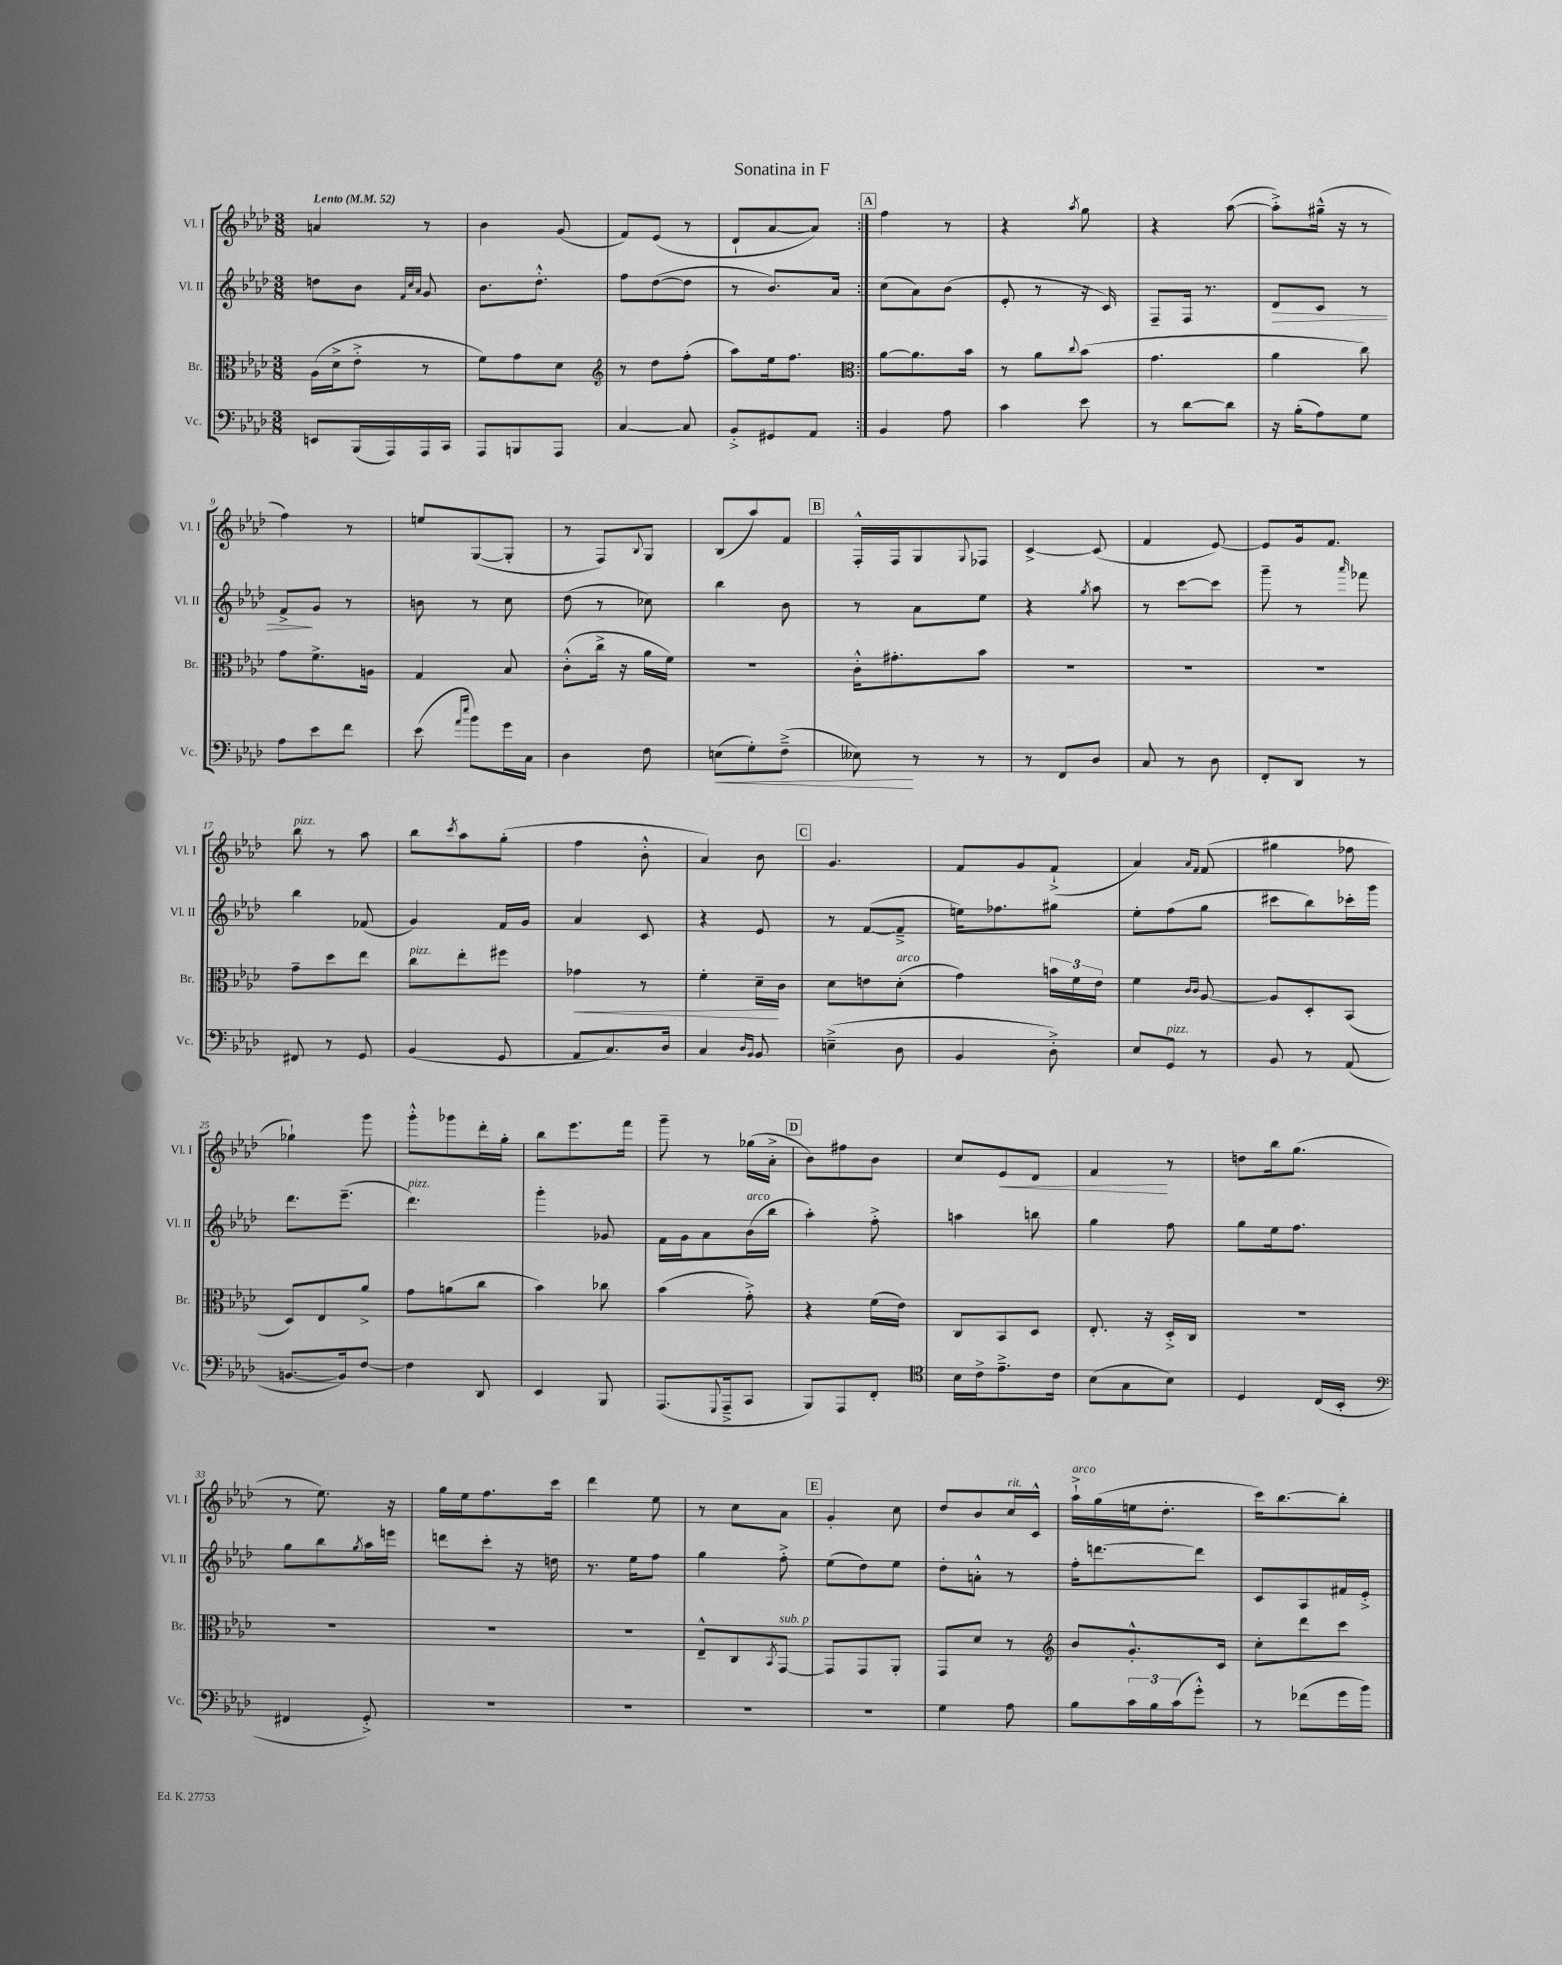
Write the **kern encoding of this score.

**kern	**dynam	**kern	**dynam	**kern	**dynam	**kern	**dynam
*part4	*part4	*part3	*part3	*part2	*part2	*part1	*part1
*staff4	*staff4	*staff3	*staff3	*staff2	*staff2	*staff1	*staff1
*I"Vc.	*	*I"Br.	*	*I"Vl. II	*	*I"Vl. I	*
*I'Vc.	*	*I'Br.	*	*I'Vl. II	*	*I'Vl. I	*
*clefF4	*	*clefC3	*	*clefG2	*	*clefG2	*
*k[b-e-a-d-]	*	*k[b-e-a-d-]	*	*k[b-e-a-d-]	*	*k[b-e-a-d-]	*
*M3/8	*	*M3/8	*	*M3/8	*	*M3/8	*
*MM52	*	*MM52	*	*MM52	*	*MM52	*
=1	=1	=1	=1	=1	=1	=1	=1
!	!	!	!	!	!	!LO:TX:a:B:t=Lento	!
8EEn/L	.	(16A-\LL	.	8ddn\L	.	4an/	.
.	.	16d-^\J	.	.	.	.	.
(16BBB-/L	.	8e-'^\J	.	8b-\J	.	.	.
16AAA-/)	.	.	.	.	.	.	.
.	.	.	.	32qqf/LLL	.	.	.
.	.	.	.	32qqcc/	.	.	.
.	.	.	.	32qqa-/JJJ	.	.	.
16AAA-/	.	8r	.	8g/	.	8r	.
16CC/JJ	.	.	.	.	.	.	.
=2	=2	=2	=2	=2	=2	=2	=2
8AAA-/L	.	8f\L)	.	8.b-\L	.	4b-\	.
8BBBn/	.	8g\	.	.	.	.	.
.	.	.	.	8.dd-'^^\J	.	.	.
8AAA-/J	.	8d-\J	.	.	.	(8g/	.
=3	=3	=3	=3	=3	=3	=3	=3
*	*	*clefG2	*	*	*	*	*
[4C/	.	8r	.	8ff\L	.	8f/L)	.
.	.	8dd-\L	.	([8dd-\	.	(8e-/J	.
8C/]	.	(8ff'\J	.	8dd-\J]	.	8r	.
=4	=4	=4	=4	=4	=4	=4	=4
8BB-'^/L	.	8aa-\L)	.	8r	.	8d-`/L	.
8GG#X/	.	16ee-\k	.	8.b-/L)	.	[8a-/	.
.	.	8.ff\J	.	.	.	.	.
8AA-/J	.	.	.	.	.	8a-/J])	.
.	.	.	.	16a-/Jk	.	.	.
!!LO:REH:place=s1:t=A
=5:|!	=5:|!	=5:|!	=5:|!	=5:|!	=5:|!	=5:|!	=5:|!
*	*	*clefC3	*	*	*	*	*
4BB-/	.	[8a-\L	.	(8cc\L	.	4ff\	.
.	.	8.a-\]	.	8a-\)	.	.	.
8A-\	.	.	.	(8b-\J	.	8r	.
.	.	16b-\Jk	.	.	.	.	.
=6	=6	=6	=6	=6	=6	=6	=6
4c\	.	8r	.	8e-'/	.	4r	.
.	.	8a-\L	.	8r	.	.	.
.	.	8qqcc/	.	.	.	8qaa-/	.
8e-\	.	(8b-\J	.	16r	.	8gg\	.
.	.	.	.	16c/)	.	.	.
=7	=7	=7	=7	=7	=7	=7	=7
8r	.	4.g\	.	8F~/L	.	4r	.
[8d-\L	.	.	.	16F/Jk	.	.	.
.	.	.	.	8.r	.	.	.
8d-\J]	.	.	.	.	.	([8aa-\	.
=8	=8	=8	=8	=8	=8	=8	=8
!	!	!	!	!	!LO:HP:b	!	!
16r	.	4a-\	.	8d-/L	>	8aa-'^\L])	.
(16B-'\KL	.	.	.	.	.	.	.
8A-\)	.	.	.	8c/J	.	(16gg#X~^^\Jk	.
.	.	.	.	.	.	16r	.
8G\J	.	8cc\)	.	8r	.	8r	.
!!LO:LB:g=z
=9	=9	=9	=9	=9	=9	=9	=9
8A-\L	.	8g\L	.	8f^/L	.	4ff\)	.
8e-\	.	8.f^\	.	8g/J	]	.	.
8f\J	.	.	.	8r	.	8r	.
.	.	16An\Jk	.	.	.	.	.
=10	=10	=10	=10	=10	=10	=10	=10
(8e-\	.	4G/	.	8bn\	.	8een/L	.
16qqa-/LL	.	.	.	.	.	.	.
16qqee-/JJ	.	.	.	.	.	.	.
8b-\L)	.	.	.	8r	.	([8G/	.
16g\L	.	8B-/	.	8cc\	.	8G'/J]	.
16C\JJ	.	.	.	.	.	.	.
=11	=11	=11	=11	=11	=11	=11	=11
4D-\	.	(8c'^^\L	.	(8dd-\	.	8r	.
.	.	16cc^\Jk	.	8r	.	8F/L)	.
.	.	16r	.	.	.	.	.
.	.	.	.	.	.	8qqB-/	.
8F\	.	16a-\LL	.	8cc-X\)	.	8G/J	.
.	.	16f\JJ)	.	.	.	.	.
=12	=12	=12	=12	=12	=12	=12	=12
!	!LO:HP:b	!	!	!	!	!	!
(8En\L	<	4.r	.	4bb-\	.	(8B-/L	.
8G'\)	.	.	.	.	.	8aa-/)	.
(8F~^\J	.	.	.	8b-\	.	8f/J	.
!!LO:REH:place=s1:t=B
=13	=13	=13	=13	=13	=13	=13	=13
8E--X\)	.	16c'^^\KL	.	8r	.	16F'^^/LL	.
.	.	8.g#X'\	.	.	.	16F/J	.
8r	[	.	.	8a-\L	.	8G/	.
.	.	.	.	.	.	8qqG/	.
8r	.	8b-\J	.	8ee-\J	.	8F-X/J	.
=14	=14	=14	=14	=14	=14	=14	=14
8r	.	4.r	.	4r	.	[4c^/	.
8FF/L	.	.	.	.	.	.	.
.	.	.	.	8qgg/	.	.	.
8D-/J	.	.	.	8aa-\	.	(8c/]	.
=15	=15	=15	=15	=15	=15	=15	=15
8C/	.	4.r	.	8r	.	4f/	.
8r	.	.	.	[8ccc\L	.	.	.
8D-\	.	.	.	8ccc\J]	.	[8e-/)	.
=16	=16	=16	=16	=16	=16	=16	=16
8FF'/L	.	4.r	.	8ggg~\	.	8e-/L]	.
8DD-/J	.	.	.	8r	.	16g/k	.
.	.	.	.	.	.	8.f/J	.
.	.	.	.	16qqaaa-/	.	.	.
8r	.	.	.	8fff-X\	.	.	.
!!LO:LB:g=z
=17	=17	=17	=17	=17	=17	=17	=17
!	!	!	!	!	!	!LO:TX:a:i:t=pizz.	!
8FF#X/	.	8g~\L	.	4bb-\	.	8bb-\	.
8r	.	8dd-\	.	.	.	8r	.
8GG/	.	8ee-\J	.	(8f-X/	.	8aa-\	.
=18	=18	=18	=18	=18	=18	=18	=18
!	!	!LO:TX:a:i:t=pizz.	!	!	!	!	!
(4BB-/	.	8cc\L	.	4g/)	.	8bb-\L	.
.	.	.	.	.	.	8qccc/	.
.	.	8ee-'\	.	.	.	8aa-\	.
8GG/	.	8ff#X\J	.	16f/LL	.	(8gg'\J	.
.	.	.	.	16g/JJ	.	.	.
=19	=19	=19	=19	=19	=19	=19	=19
!	!	!	!LO:HP:b	!	!	!	!
8AA-/L	.	4g-X\	<	4a-/	.	4ff\	.
8.C/)	.	.	.	.	.	.	.
.	.	8r	.	8c/	.	8b-'^^\	.
16D-/Jk	.	.	.	.	.	.	.
=20	=20	=20	=20	=20	=20	=20	=20
4C/	.	4f'\	.	4r	.	4a-/)	.
16qqD-/LL	.	.	.	.	.	.	.
16qqBB-/JJ	.	.	.	.	.	.	.
8BB-/	.	16d-~\LL	.	8e-/	.	8b-\	.
.	.	16c\JJ	[	.	.	.	.
!!LO:REH:place=s1:t=C
=21	=21	=21	=21	=21	=21	=21	=21
(4En~^\	.	8d-\L	.	8r	.	4.g/	.
.	.	8en\	.	([8f/L	.	.	.
!	!	!LO:TX:a:i:t=arco	!	!	!	!	!
8D-\	.	(8d-'\J	.	8f~^/J]	.	.	.
=22	=22	=22	=22	=22	=22	=22	=22
4BB-/	.	4g\)	.	16een\KL)	.	8f/L	.
.	.	.	.	8.ff-X\	.	.	.
.	.	.	.	.	.	8g/	.
8D-'^\)	.	24bn\LL	.	8gg#X\J	.	(8f`^/J	.
.	.	24f\	.	.	.	.	.
.	.	24e-\JJ	.	.	.	.	.
=23	=23	=23	=23	=23	=23	=23	=23
8E-/L	.	4f\	.	8ee-'\L	.	4a-/)	.
!LO:TX:a:i:t=pizz.	!	!	!	!	!	!	!
8GG/J	.	.	.	(8ff\	.	.	.
.	.	16qqc/LL	.	.	.	16qqa-/LL	.
.	.	16qqc/JJ	.	.	.	16qqf/JJ	.
8r	.	[8A-/	.	8gg\J	.	(8f/	.
=24	=24	=24	=24	=24	=24	=24	=24
8BB-/	.	8A-/L]	.	8ccc#X\L	.	4gg#X\	.
8r	.	8D-'/	.	8bb-\)	.	.	.
(8AA-/	.	(8BB-/J	.	16ccc-X'\L	.	8ff-X\	.
.	.	.	.	16ggg\JJ	.	.	.
!!LO:LB:g=z
=25	=25	=25	=25	=25	=25	=25	=25
[8.BBn/L	.	8D-/L)	.	8.ddd-\L	.	4gg-X`\)	.
.	.	8E-/	.	.	.	.	.
16BB/k])	.	.	.	(8.eee-~\J	.	.	.
[8F/J	.	8a-^/J	.	.	.	8ggg\	.
=26	=26	=26	=26	=26	=26	=26	=26
!	!	!	!	!LO:TX:a:i:t=pizz.	!	!	!
4F\]	.	8g\L	.	4.ddd-\)	.	8ggg'^^\L	.
.	.	(8an\	.	.	.	8ggg-X\	.
8DD-/	.	8cc\J	.	.	.	16ddd-'\L	.
.	.	.	.	.	.	16gg'\JJ	.
=27	=27	=27	=27	=27	=27	=27	=27
4EE-/	.	4b-\)	.	4ggg'\	.	8bb-\L	.
.	.	.	.	.	.	8.eee-\	.
8BBB-/	.	8cc-X\	.	8g-X/	.	.	.
.	.	.	.	.	.	16fff\Jk	.
=28	=28	=28	=28	=28	=28	=28	=28
(8.AAA-/L	.	(4b-\	.	16f\LL	.	8ggg~\	.
.	.	.	.	16g\J	.	.	.
.	.	.	.	8a-\	.	8r	.
8qqGGG/	.	.	.	.	.	.	.
16AAA-~^/k	.	.	.	.	.	.	.
!	!	!	!	!LO:TX:a:i:t=arco	!	!	!
8CC/J	.	8g'^\)	.	(16b-\L	.	(16gg-X\LL	.
.	.	.	.	16bb-\JJ	.	16a-'^\JJ	.
!!LO:REH:place=s1:t=D
=29	=29	=29	=29	=29	=29	=29	=29
8BBB-/L)	.	4r	.	4aa-'\)	.	8b-\L)	.
8AAA-/	.	.	.	.	.	8ff#X\	.
8FF'/J	.	(16f\LL	.	8ff'^\	.	8b-\J	.
.	.	16e-\JJ)	.	.	.	.	.
=30	=30	=30	=30	=30	=30	=30	=30
*clefC4	*	*	*	*	*	*	*
16B-\LL	.	8C/L	.	4aan\	.	8cc/L	.
16c^\J	.	.	.	.	.	.	.
!	!	!	!	!	!	!	!LO:HP:b
8.e-~^\	.	8BB-/	.	.	.	8e-/	<
.	.	8D-/J	.	8bbn\	.	8d-/J	.
16c\Jk	.	.	.	.	.	.	.
=31	=31	=31	=31	=31	=31	=31	=31
(8B-\L	.	8.E-'/	.	4gg\	.	4f/	.
8G\	.	.	.	.	.	.	.
.	.	16r	.	.	.	.	.
8B-\J)	.	16D-'^/LL	.	8ff\	.	8r	[
.	.	16C/JJ	.	.	.	.	.
=32	=32	=32	=32	=32	=32	=32	=32
4D-/	.	4.r	.	8gg\L	.	8ddn\L	.
.	.	.	.	16ee-\k	.	16bb-\k	.
.	.	.	.	8.ff\J	.	(8.gg\J	.
(16C/LL	.	.	.	.	.	.	.
16BB-'/JJ	.	.	.	.	.	.	.
!!LO:LB:g=z
=33	=33	=33	=33	=33	=33	=33	=33
*clefF4	*	*	*	*	*	*	*
4FF#X/	.	4.r	.	8gg\L	.	8r	.
.	.	.	.	8bb-\	.	8.ee-\)	.
.	.	.	.	8qgg/	.	.	.
8GG'^/)	.	.	.	16aa-\L	.	.	.
.	.	.	.	16eeen\JJ	.	16r	.
=34	=34	=34	=34	=34	=34	=34	=34
4.r	.	4.r	.	8dddn\L	.	16gg\LL	.
.	.	.	.	.	.	16ee-\J	.
.	.	.	.	8ccc'\J	.	8.ff\	.
.	.	.	.	16r	.	.	.
.	.	.	.	16ddn\	.	16ccc\Jk	.
=35	=35	=35	=35	=35	=35	=35	=35
4.r	.	4.r	.	8.r	.	4ddd-\	.
.	.	.	.	16ee-\KL	.	.	.
.	.	.	.	8ff\J	.	8ee-\	.
=36	=36	=36	=36	=36	=36	=36	=36
4.r	.	8E-~^^/L	.	4gg\	.	8r	.
.	.	8C/	.	.	.	8cc\L	.
.	.	8qBB-/	.	.	.	.	.
!	!	!LO:TX:a:i:t=sub. p	!	!	!	!	!
.	.	[8GG/J	.	8ff'^\	.	8a-\J	.
!!LO:REH:place=s1:t=E
=37	=37	=37	=37	=37	=37	=37	=37
4.r	.	8GG/L]	.	(8ee-\L	.	4g'/	.
.	.	8GG/	.	8dd-\)	.	.	.
.	.	8AA-'/J	.	8ee-\J	.	8cc\	.
=38	=38	=38	=38	=38	=38	=38	=38
4G\	.	8GG/L	.	8dd-'\L	.	8dd-/L	.
.	.	8d-/J	.	8an'^^\J	.	8b-/	.
!	!	!	!	!	!	!LO:TX:a:i:t=rit.	!
8A-\	.	8r	.	8r	.	16cc/L	.
.	.	.	.	.	.	16c^^/JJ	.
=39	=39	=39	=39	=39	=39	=39	=39
*	*	*clefG2	*	*	*	*	*
!	!	!	!	!	!	!LO:TX:a:i:t=arco	!
8B-\L	.	8b-/L	.	16ff'\KL	.	16aa-`^\LL	.
.	.	.	.	[8.dddn\	.	(16gg\	.
24c\L	.	8.g'^^/	.	.	.	16een\J	.
24B-\	.	.	.	.	.	.	.
.	.	.	.	.	.	8.dd-'\J	.
(24c\J	.	.	.	.	.	.	.
8g'^^\J)	.	.	.	8ddd\J]	.	.	.
.	.	16c/Jk	.	.	.	.	.
=40	=40	=40	=40	=40	=40	=40	=40
8r	.	8cc'\L	.	8c/L	.	16ccc\KL)	.
.	.	.	.	.	.	[8.bb-\	.
(8f-X\L	.	8ddd-\	.	8A-/	.	.	.
16g\L	.	8ccc\J	.	16f#X/L	.	8bb-'\J]	.
16b-\JJ)	.	.	.	16e-'^/JJ	.	.	.
==	==	==	==	==	==	==	==
*-	*-	*-	*-	*-	*-	*-	*-
